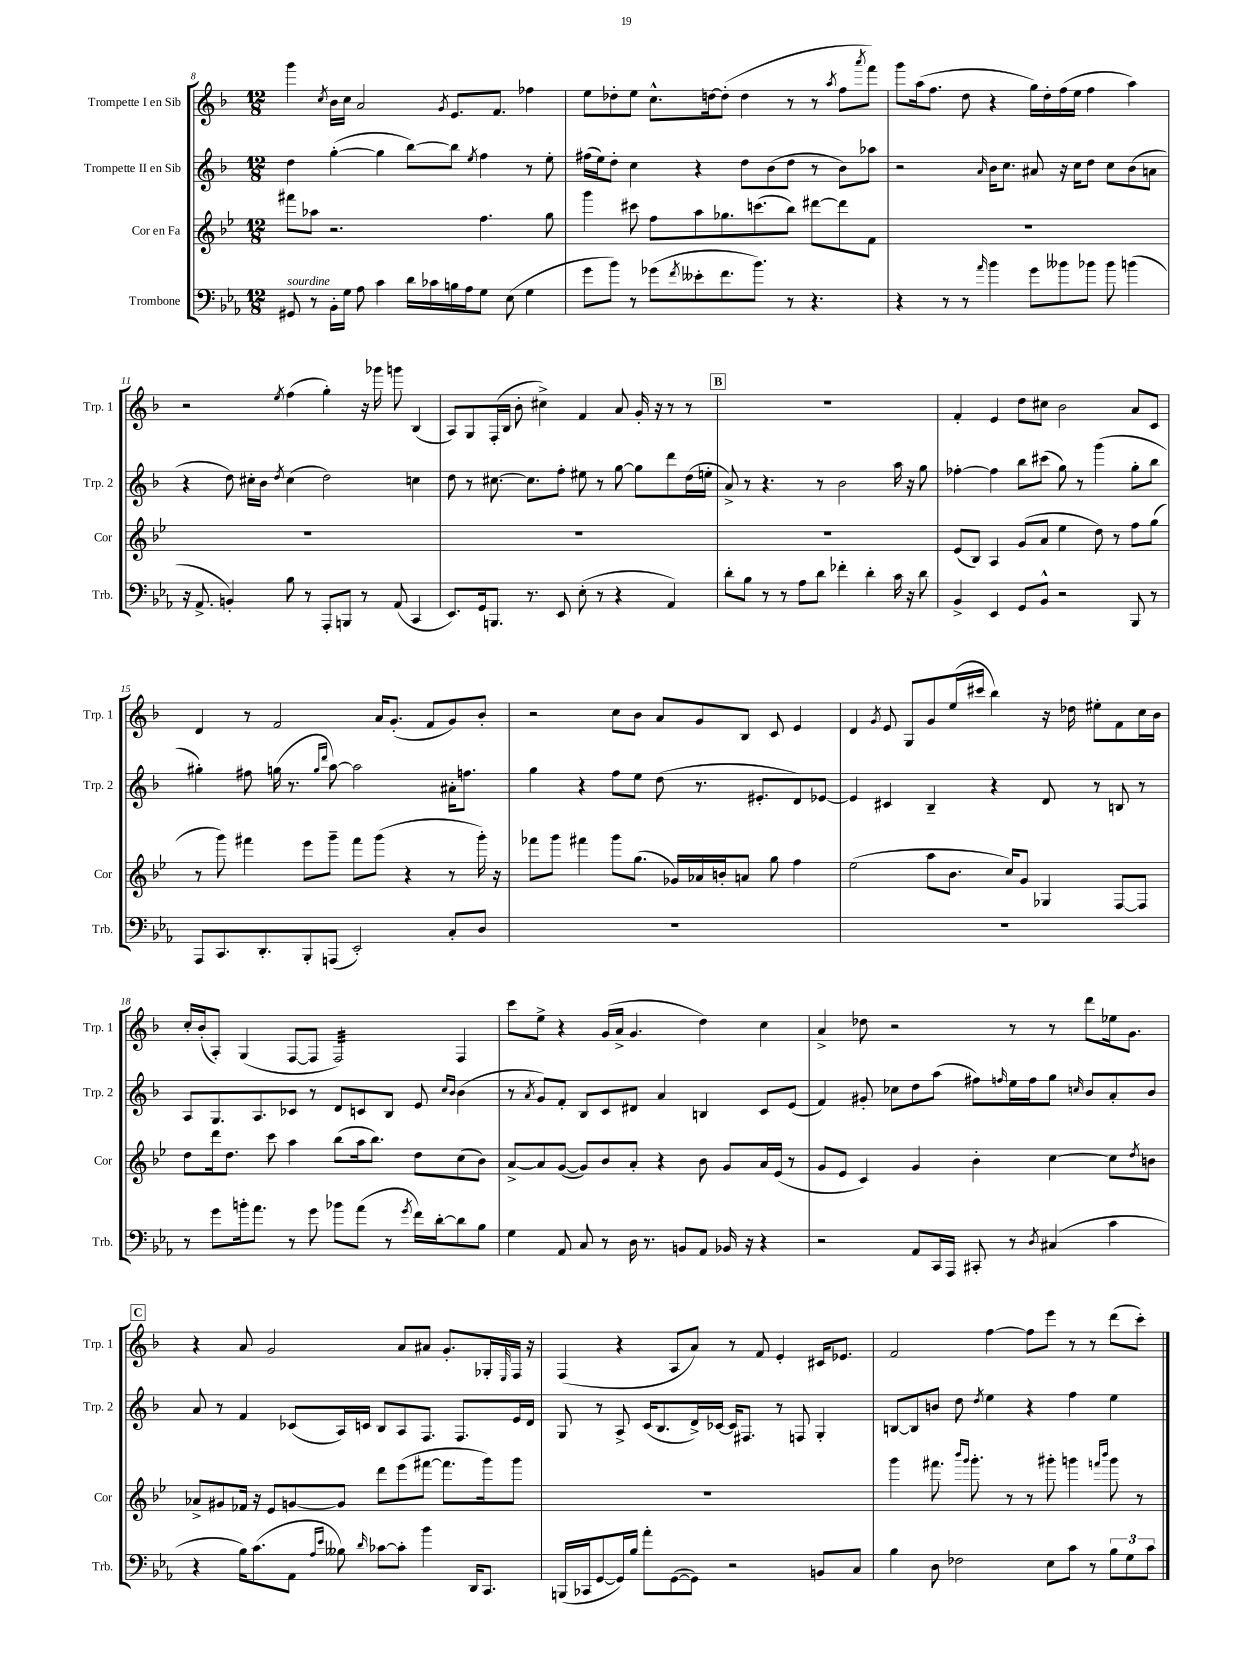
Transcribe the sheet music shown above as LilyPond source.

<<
\new StaffGroup <<
\new Staff = "s0" \with { instrumentName = "Trompette I en Sib" shortInstrumentName = "Trp. 1" } {
    \clef treble \key f \major \numericTimeSignature \time 12/8
    g'''4 \acciaccatura { c''8 } bes'16 c''16 a'2 \acciaccatura { g'8 } e'8. f'8. fes''4 |
    e''8 des''8-. e''8 c''8.-^ d''16~ d''8-.( d''4 r8 r8 \acciaccatura { a''8 } f''8 \acciaccatura { a'''8 } f'''8) |
    g'''8 a''16( f''8. d''8 r4 g''16) d''16-. f''16( e''16 f''4 a''4) |
    r2 \acciaccatura { e''8 } f''4( g''4-.) r16 ges'''16 g'''8 bes4( |
    a8) g8 f16-.( bes16 bes'8-. cis''4->) f'4 a'8 g'16-. r16 r8 r8 |
    \mark \markup { \box "B" } R1. |
    f'4-. e'4 d''8 cis''8 bes'2 a'8 c'8 |
    d'4 r8 f'2 a'16 g'8.-.( f'8 g'8) bes'8-. |
    r2 c''8 bes'8 a'8 g'8 bes8 c'8 e'4 |
    d'4 \acciaccatura { g'8 } e'8 g8 g'8 e''16( cis'''16 bes''4) r16 des''16 eis''8-. f'8 c''16 bes'16 |
    c''16-. bes'16-.( a8-.) g4( f8~ f8 f2:32) f4 |
    c'''8 e''8-> r4 g'16( a'16-> g'4. d''4) c''4 |
    a'4-> des''8 r2 r8 r8 d'''8 ees''16 g'8. |
    \mark \markup { \box "C" } r4 a'8 g'2 a'8 ais'8 g'8.-. ges16-. \grace { e16 } f16 r16 |
    f4( r4 a8 a'8) r8 f'8 e'4-. cis'16 ees'8. |
    f'2 f''4~ f''8 e'''8 r8 r8 d'''8( c'''8-.) \bar "|." |
}
\new Staff = "s1" \with { instrumentName = "Trompette II en Sib" shortInstrumentName = "Trp. 2" } {
    \clef treble \key f \major \numericTimeSignature \time 12/8
    d''4 g''4~-.( g''4 bes''8~) bes''8 \acciaccatura { e''8 } f''4 r8 e''8-. |
    fis''16( e''16) d''8-. c''4 r4 d''8 bes'8( d''8 r8 bes'8) aes''8 |
    r2 \grace { a'16 } bes'16 c''8. ais'8 r16 c''16 d''8 c''8 bes'8( a'8 |
    r4 d''8) cis''16-. bes'16 \acciaccatura { d''8 } cis''4( d''2) c''4 |
    d''8 r8 cis''8.~ cis''8. f''8-. eis''8 r8 g''8~ g''8 d'''8 d''16( e''16-. |
    \mark \markup { \box "B" } a'8->) r8 r4. r8 bes'2 a''16 r16 g''8 |
    fes''4~-. fes''4 bes''8 cis'''8( g''8) r8 g'''4( g''8-. bes''8 |
    gis''4-.) fis''8 g''16( r8. \grace { g''16 d'''16 } a''8~) a''2 ais'16-. f''8. |
    g''4 r4 f''8 e''8 d''8( r8. eis'8.-. d'8) ees'8~ |
    ees'4 cis'4 bes4-- r4 d'8 r8 b8 r8 |
    a8 g8. a8. ces'8 r8 d'8 c'8 bes8 e'8 \grace { c''16 bes'16 } bes'4( |
    r8 \acciaccatura { a'8 } g'8) f'8-. bes8 c'8 dis'8 a'4 b4 c'8 e'8( |
    f'4) gis'8-. ces''8 d''8 a''8( fis''8) \grace { f''16 } e''16 f''16 g''8 \grace { c''16 } bes'8 a'8-. bes'8 |
    \mark \markup { \box "C" } a'8 r8 f'4 ces'8( a16) c'16 bes8 a8 f8. f8. e'16 d'16 |
    g8 r8 a8-> c'16( bes8. d'16->) ces'16~ ces'16 fis8. r8 f8 g4-. |
    b8~ b8 b'8 d''8 \acciaccatura { d''8 } e''4 r4 f''4 e''4 \bar "|." |
}
\new Staff = "s2" \with { instrumentName = "Cor en Fa" shortInstrumentName = "Cor" } {
    \clef treble \key bes \major \numericTimeSignature \time 12/8
    fis'''8 aes''8 r2. f''4. g''8 |
    g'''4 cis'''8 f''8 a''8 ges''8. c'''8.( bes''8) dis'''8~ dis'''8 f'8 |
    R1. |
    R1. |
    R1. |
    \mark \markup { \box "B" } R1. |
    ees'8( bes8) a4 g'8( a'8 ees''4 d''8) r8 f''8 g''8( |
    r8 g'''8) fis'''4 ees'''8 g'''8-- fis'''8 g'''8( r4 r8 g'''16-.) r16 |
    fes'''8 g'''8 fis'''4 g'''8 g''8.( ges'16) aes'16 b'16-. a'8 g''8 f''4 |
    ees''2( a''8 bes'8. c''16) g'8 ges4 f8~ f8 |
    d''8 d'''16 d''8. c'''8 a''4 bes''8( a''16 bes''8.) d''8 c''8( bes'8) |
    a'8~-> a'8 g'8~( g'8) bes'8 a'8-. r4 bes'8 g'8 a'16 ees'16( r8 |
    g'8 ees'8 c'4) g'4 bes'4-. c''4~ c''8 \acciaccatura { d''8 } b'8 |
    \mark \markup { \box "C" } aes'8-> gis'8 fes'16 r16 ees'8 g'8~ g'8 d'''8 ees'''8( fis'''8~ fis'''8. g'''16) g'''8 |
    R1. |
    g'''4 fis'''8. \grace { bes'''16 g'''16 } g'''8.-. r8 r8 gis'''8-. g'''4 \grace { f'''16 bes'''16 } g'''8 r8 \bar "|." |
}
\new Staff = "s3" \with { instrumentName = "Trombone" shortInstrumentName = "Trb." } {
    \clef bass \key ees \major \numericTimeSignature \time 12/8
    gis,8^\markup { \italic "sourdine" } r8 bes,16-. g16 aes8 c'4 d'16 ces'16 b16 aes16 g8 ees8( g4 |
    g'8 bes'8) r8 ges'8( \acciaccatura { f'8 } eeses'8-. f'8. bes'8.) r8 r4. |
    r4 r8 r8 \grace { aes'16 } bes'4 g'8 beses'8 bes'8 bes'8 b'4( |
    r16 aes,8.-> b,4-.) bes8 r8 aes,,8-. b,,8 r8 aes,8( c,4 |
    ees,8.) g,16 b,,8. r8. ees,8 ees8-.( r8 r4 aes,4) |
    \mark \markup { \box "B" } d'8-. bes8 r8 r8 aes8 d'8 fes'4-. d'4-. c'16 r16 d'8 |
    bes,4-> ees,4 g,8 bes,8-^ r2 bes,,8 r8 |
    aes,,8 c,8. d,8.-. bes,,8-. a,,8( ees,2-.) c8-. d8 |
    R1. |
    R1. |
    r8 g'8 b'16-. aes'8. r8 g'8 bes'8 aes'8( r8 \acciaccatura { g'8 } f'16) d'16~-. d'8 bes8 |
    g4 aes,8 c8 r8 d16 r8. b,8 aes,8 bes,16 r16 r4 |
    r2 aes,8 c,16 aes,,16 cis,8-. r8 \acciaccatura { d8 } cis4( c'4 |
    \mark \markup { \box "C" } r4 bes16) c'8.( aes,8 \grace { aes16 ees'16 } beses8) \grace { d'16 } ces'8~ ces'8-. bes'4 d,16 c,8. |
    b,,16( ces,16 g,8~ g,16) bes16 aes'8-. g,8~( g,8) r2 b,8 c8 |
    bes4 d8 fes2 ees8 c'8 r8 \tuplet 3/2 { bes8 g8 c'8 } \bar "|." |
}
>>
>>
\layout { \context { \Score currentBarNumber = #8 } }
